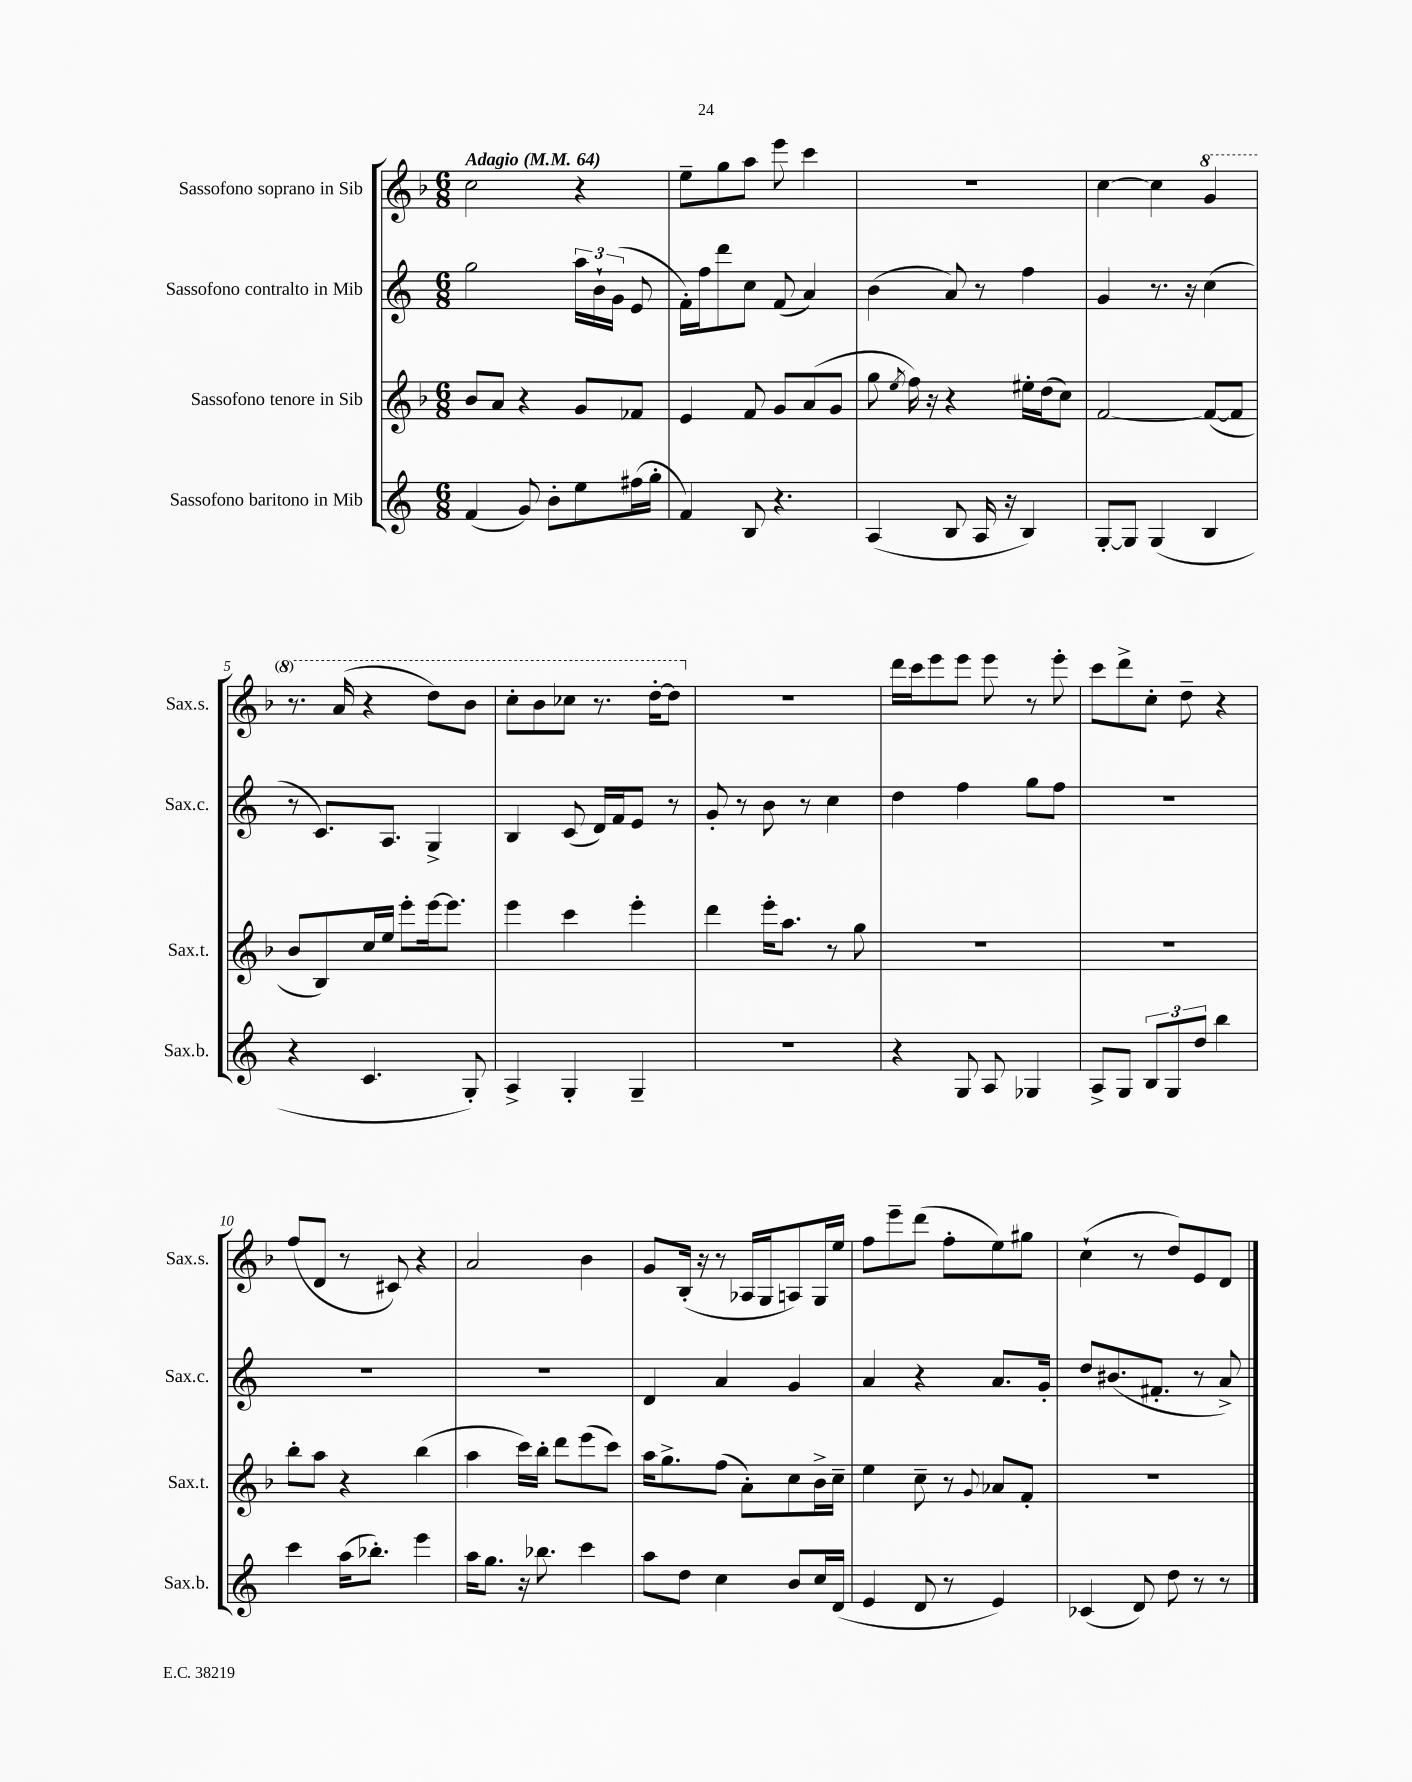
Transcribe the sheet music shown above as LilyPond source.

<<
\new StaffGroup <<
\new Staff = "s0" \with { instrumentName = "Sassofono soprano in Sib" shortInstrumentName = "Sax.s." } {
    \clef treble \key f \major \numericTimeSignature \time 6/8 \tempo "Adagio" 4 = 64
    \autoBeamOff c''2 r4 |
    e''8[-- g''8 a''8] e'''8 c'''4 |
    R2. |
    c''4~ c''4 \ottava #1 g''4 |
    r8. a''16( r4 d'''8[) bes''8] |
    c'''8[-. bes''8 ces'''8] r8. d'''16[~-. d'''8] \ottava #0 |
    R2. |
    d'''16[ c'''16 e'''8 e'''8] e'''8 r8 e'''8-. |
    c'''8[ d'''8-> c''8]-. d''8-- r4 |
    f''8[( d'8] r8 cis'8) r4 |
    a'2 bes'4 |
    g'8[ bes16]-.( r16 r8 aes16[ g16 a8) g16 e''16] |
    f''8[ e'''8-- d'''8]( f''8[-. e''8) gis''8] |
    c''4-!( r8 d''8[) e'8 d'8] \bar "|." |
}
\new Staff = "s1" \with { instrumentName = "Sassofono contralto in Mib" shortInstrumentName = "Sax.c." } {
    \clef treble \key c \major \numericTimeSignature \time 6/8
    \autoBeamOff g''2 \tuplet 3/2 { a''16[ b'16-! g'16]( } e'8 |
    f'16[-.) f''16 d'''8 c''8] f'8( a'4) |
    b'4( a'8) r8 f''4 |
    g'4 r8. r16 c''4( |
    r8 c'8.[) a8.] g4-> |
    b4 c'8( d'16[) f'16 e'8] r8 |
    g'8-. r8 b'8 r8 c''4 |
    d''4 f''4 g''8[ f''8] |
    R2. |
    R2. |
    R2. |
    d'4 a'4 g'4 |
    a'4 r4 a'8.[ g'16]-. |
    d''8[ bis'8.( fis'8.]-. r8 a'8->) \bar "|." |
}
\new Staff = "s2" \with { instrumentName = "Sassofono tenore in Sib" shortInstrumentName = "Sax.t." } {
    \clef treble \key f \major \numericTimeSignature \time 6/8
    \autoBeamOff bes'8[ a'8] r4 g'8[ fes'8] |
    e'4 f'8 g'8[ a'8( g'8] |
    g''8 \acciaccatura { e''8 } f''16) r16 r4 eis''16[-. d''16( c''8]) |
    f'2~ f'8[~( f'8] |
    bes'8[ bes8) c''16 e''16] e'''8[-. e'''16~ e'''8.] |
    e'''4 c'''4 e'''4-. |
    d'''4 e'''16[-. a''8.] r8 g''8 |
    R2. |
    R2. |
    bes''8[-. a''8] r4 bes''4( |
    a''4 c'''16[) bes''16]-. d'''8[ e'''8( c'''8]) |
    a''16[ g''8.-> f''8]( a'8[-.) c''8 bes'16-> c''16]-- |
    e''4 c''8-- r8 \appoggiatura { g'8 } aes'8[ f'8]-. |
    r2. \bar "|." |
}
\new Staff = "s3" \with { instrumentName = "Sassofono baritono in Mib" shortInstrumentName = "Sax.b." } {
    \clef treble \key c \major \numericTimeSignature \time 6/8
    \autoBeamOff f'4( g'8) b'8[-. e''8 fis''16( g''16]-. |
    f'4) b8 r4. |
    a4( b8 a16 r16 b4) |
    g8[~-. g8] g4( b4 |
    r4 c'4. g8-.) |
    a4-> g4-. g4-- |
    R2. |
    r4 g8 a8 ges4 |
    a8[-> g8] \tuplet 3/2 { b8[ g8 d''8] } b''4 |
    c'''4 a''16[( bes''8.]-.) e'''4 |
    a''16[ g''8.] r16 bes''8. c'''4 |
    a''8[ d''8] c''4 b'8[ c''16 d'16]( |
    e'4 d'8 r8 e'4) |
    ces'4( d'8) d''8 r8 r8 \bar "|." |
}
>>
>>
